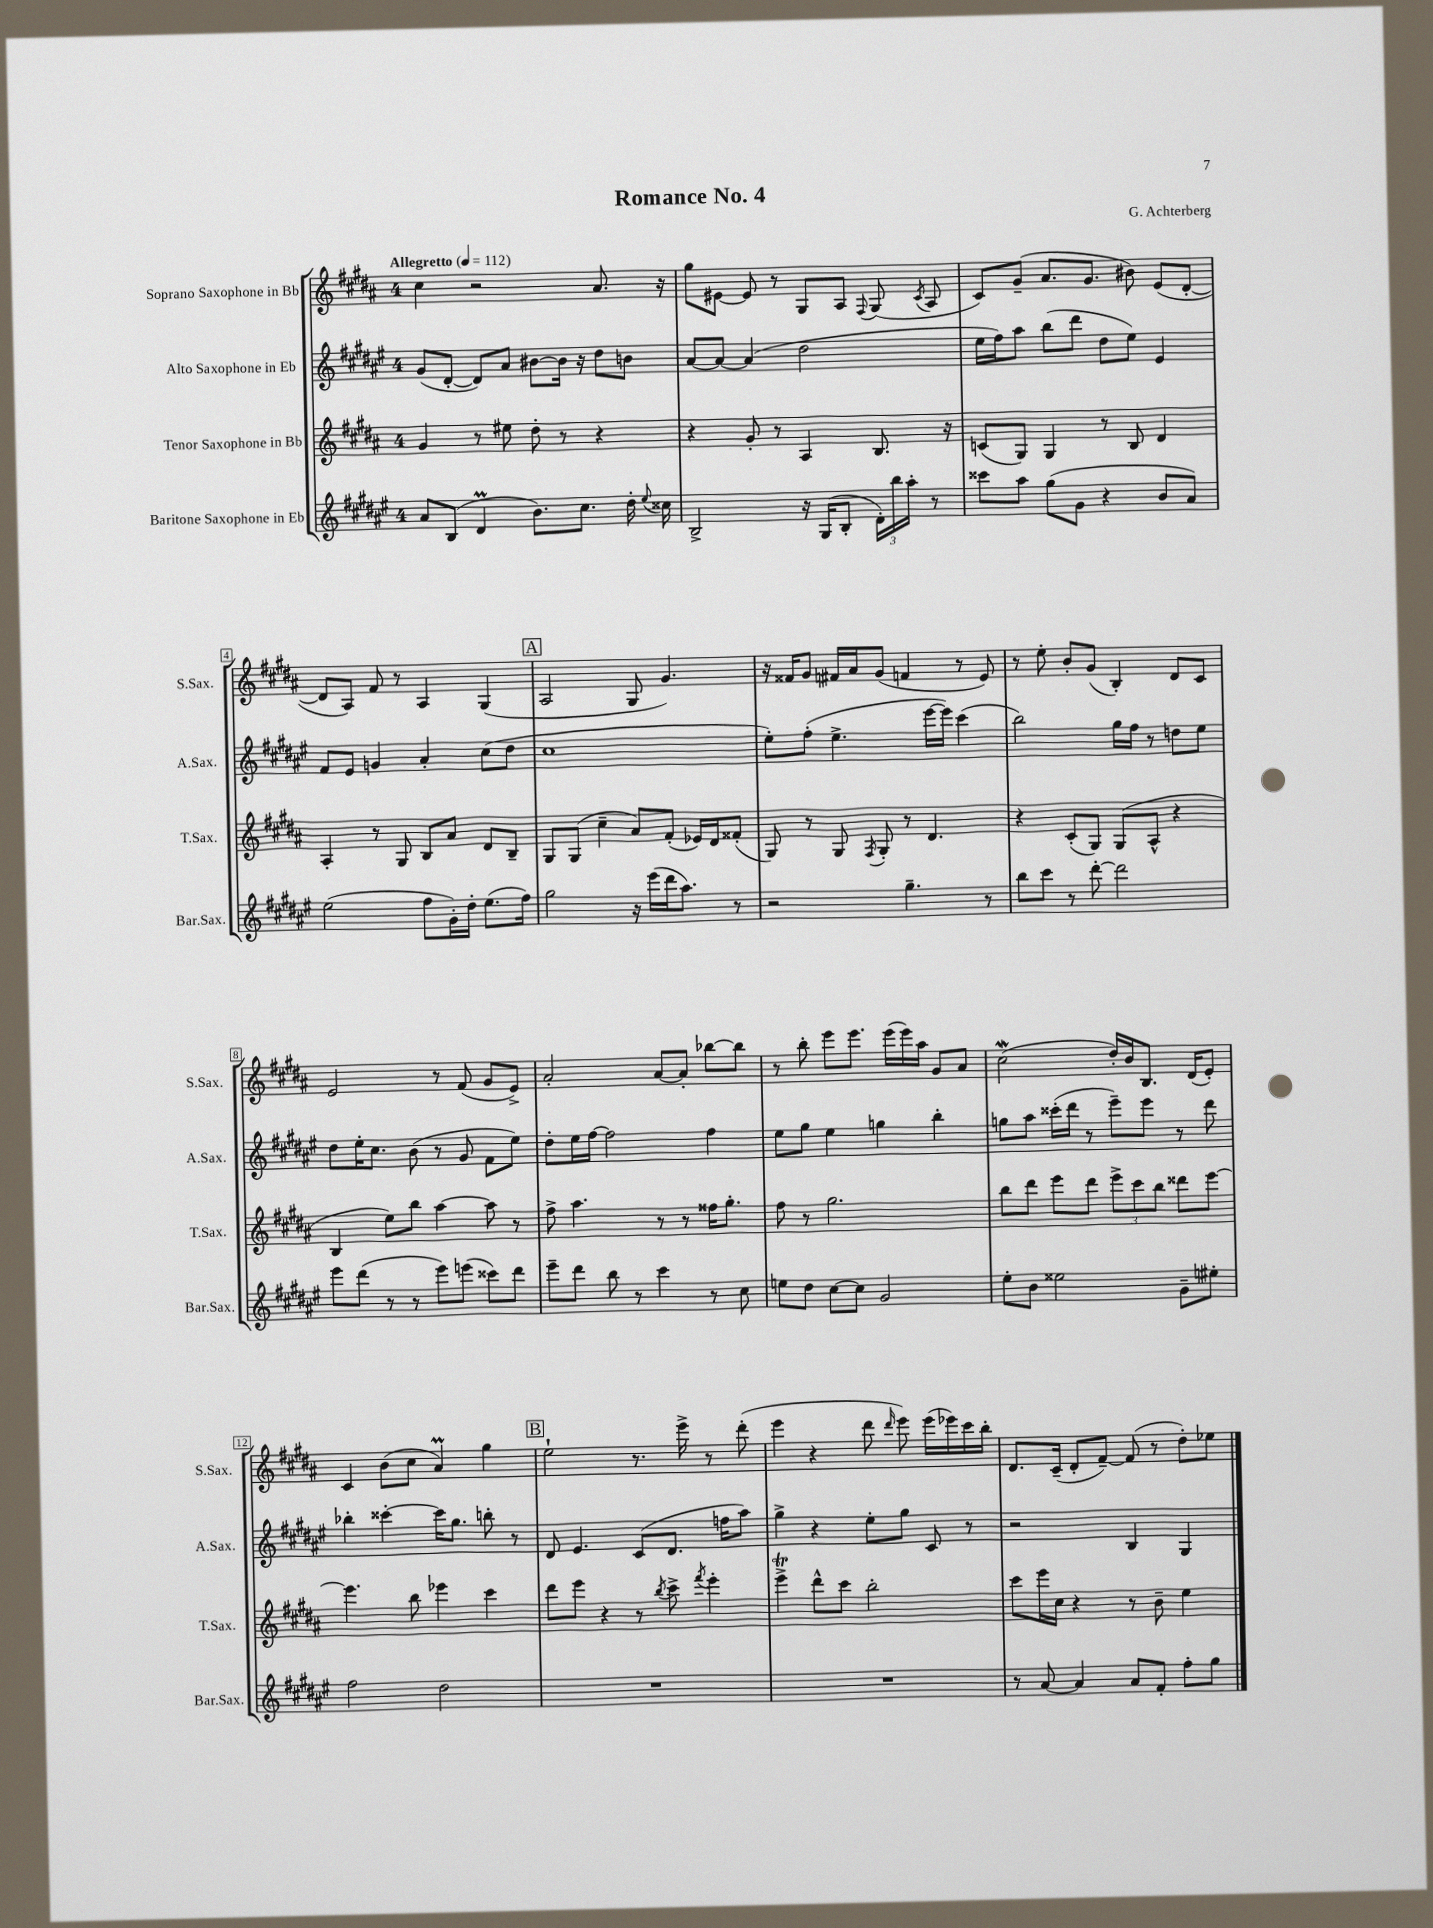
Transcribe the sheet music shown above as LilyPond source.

\header { title = "Romance No. 4" composer = "G. Achterberg" }
<<
\new StaffGroup <<
\new Staff = "s0" \with { instrumentName = "Soprano Saxophone in Bb" shortInstrumentName = "S.Sax." } {
    \clef treble \key b \major \once \override Staff.TimeSignature.style = #'single-digit \time 4/4 \tempo "Allegretto" 4 = 112
    \autoBeamOff cis''4 r2 ais'8. r16 |
    gis''8[ eis'8]~ eis'8 r8 gis8[ ais8] \appoggiatura { fis8 } gis8( \acciaccatura { cis'8 } ais8 |
    cis'8[) gis'8]--( ais'8.[ gis'8.] bis'8) e'8[( dis'8]~-. |
    dis'8[ ais8]) fis'8 r8 ais4 gis4( |
    \mark \markup { \box "A" } ais2 gis8 gis'4.) |
    r16 fisis'16[ gis'8] fis'16[ ais'16 gis'8]( f'4 r8 e'8) |
    r8 e''8-. b'8[-. gis'8]( b4-.) dis'8[ cis'8] |
    e'2 r8 fis'8( gis'8[ e'8]->) |
    ais'2-. ais'8[~ ais'8]-. bes''8[~ bes''8] |
    r8 b''8-. e'''8[ e'''8.] e'''16[( e'''16) ais''16] gis'8[ ais'8] |
    cis''2\mordent( dis''16[-.) b'16 b8.] dis'16[( e'8]-.) |
    cis'4 b'8[( cis''8] ais'4\prall) gis''4 |
    \mark \markup { \box "B" } e''2-! r8. e'''16-> r8 dis'''8-.( |
    e'''4 r4 dis'''8 \grace { dis'''16 } e'''8) e'''16[( ees'''16) cis'''16 b''16]-. |
    dis'8.[ cis'16]--( dis'8[-. fis'8]~--) fis'8( r8 dis''8[-.) ees''8] \bar "|." |
}
\new Staff = "s1" \with { instrumentName = "Alto Saxophone in Eb" shortInstrumentName = "A.Sax." } {
    \clef treble \key fis \major \once \override Staff.TimeSignature.style = #'single-digit \time 4/4
    \autoBeamOff gis'8[( dis'8]~-. dis'8[) ais'8] bis'8[~ bis'16] r16 dis''8[ b'8] |
    ais'8[~ ais'8]~ ais'4( dis''2 |
    eis''16[ fis''16) ais''8] b''8[( dis'''8] dis''8[ eis''8]) eis'4 |
    fis'8[ eis'8] g'4 ais'4-. cis''8[( dis''8] |
    \mark \markup { \box "A" } cis''1 |
    eis''8[-.) fis''8]-.( eis''4.-> eis'''16[~ eis'''16]) cis'''4( |
    b''2) gis''16[ fis''16] r8 d''8[ eis''8] |
    dis''8[ eis''16-. cis''8.] b'8( r8 gis'8 fis'8[ eis''8]) |
    dis''8[-. eis''16 fis''16]~ fis''2 fis''4 |
    eis''8[ gis''8] eis''4 g''4 b''4-. |
    g''8[ ais''8] cisis'''16[-.( dis'''16] r8 eis'''8[--) eis'''8] r8 dis'''8 |
    bes''4-. cisis'''4~-. cisis'''16[ gis''8.] b''8-. r8 |
    \mark \markup { \box "B" } dis'8 eis'4. cis'8[( dis'8.] f''16[ ais''8]) |
    gis''4-> r4 eis''8[-. gis''8] cis'8 r8 |
    r2 b4 gis4 \bar "|." |
}
\new Staff = "s2" \with { instrumentName = "Tenor Saxophone in Bb" shortInstrumentName = "T.Sax." } {
    \clef treble \key b \major \once \override Staff.TimeSignature.style = #'single-digit \time 4/4
    \autoBeamOff gis'4 r8 eis''8 dis''8-. r8 r4 |
    r4 gis'8-. r8 ais4 b8. r16 |
    c'8[( gis8]) gis4 r8 b8 dis'4 |
    ais4-. r8 gis8 b8[ ais'8] dis'8[ b8]-- |
    \mark \markup { \box "A" } gis8[ gis8]( cis''4-- ais'8[) fis'8]-.( ees'16[) dis'16 fisis'8]-.( |
    gis8) r8 gis8 \acciaccatura { fis8 } gis8-. r8 dis'4. |
    r4 cis'8[-.( gis8]) gis8[( ais8]-^ r4 |
    b4 e''8[) b''8] ais''4~ ais''8 r8 |
    fis''8-> ais''4. r8 r8 fisis''16[ gis''8.]-. |
    fis''8 r8 gis''2. |
    b''8[ dis'''8] e'''8[ dis'''8] \tuplet 3/2 { e'''8[-> cis'''8 b''8] } disis'''8[ e'''8]~ |
    e'''4. b''8 ees'''4 cis'''4 |
    \mark \markup { \box "B" } dis'''8[ e'''8] r4 r8 \acciaccatura { b''8 } cis'''8-> \acciaccatura { fis'''8 } e'''4-. |
    e'''4->\trill dis'''8[-^ cis'''8] b''2-. |
    cis'''8[ e'''16 cis''16] r4 r8 b'8-- e''4 \bar "|." |
}
\new Staff = "s3" \with { instrumentName = "Baritone Saxophone in Eb" shortInstrumentName = "Bar.Sax." } {
    \clef treble \key fis \major \once \override Staff.TimeSignature.style = #'single-digit \time 4/4
    \autoBeamOff ais'8[ b8]( dis'4\prall b'8.[) cis''8.] dis''16-. \appoggiatura { eis''8 } cisis''16 |
    b2-> r16 gis16[( b8]-. \tuplet 3/2 { dis'16[-.) b''16 ais''16]-. } r8 |
    cisis'''8[ ais''8] gis''8[( gis'8] r4 b'8[ ais'8]) |
    eis''2( fis''8[ gis'16-.) dis''16]-. eis''8.[( fis''16]) |
    \mark \markup { \box "A" } gis''2 r16 eis'''16[( dis'''16 ais''8.]) r8 |
    r2 gis''4.-- r8 |
    b''8[ cis'''8] r8 dis'''8~-. dis'''2 |
    eis'''8[ dis'''8]( r8 r8 eis'''8[) e'''8]( cisis'''8[) dis'''8] |
    eis'''8[-- dis'''8] b''8 r8 cis'''4 r8 cis''8 |
    e''8[ dis''8] cis''8[~ cis''8] gis'2 |
    eis''8[-. b'8] eisis''2 gis'8[-- eis''8]-. |
    fis''2 dis''2 |
    \mark \markup { \box "B" } R1 |
    R1 |
    r8 ais'8~ ais'4 ais'8[ fis'8]-. fis''8[-. gis''8] \bar "|." |
}
>>
>>
\layout { \context { \Score \override BarNumber.stencil = #(make-stencil-boxer 0.1 0.3 ly:text-interface::print) } }
